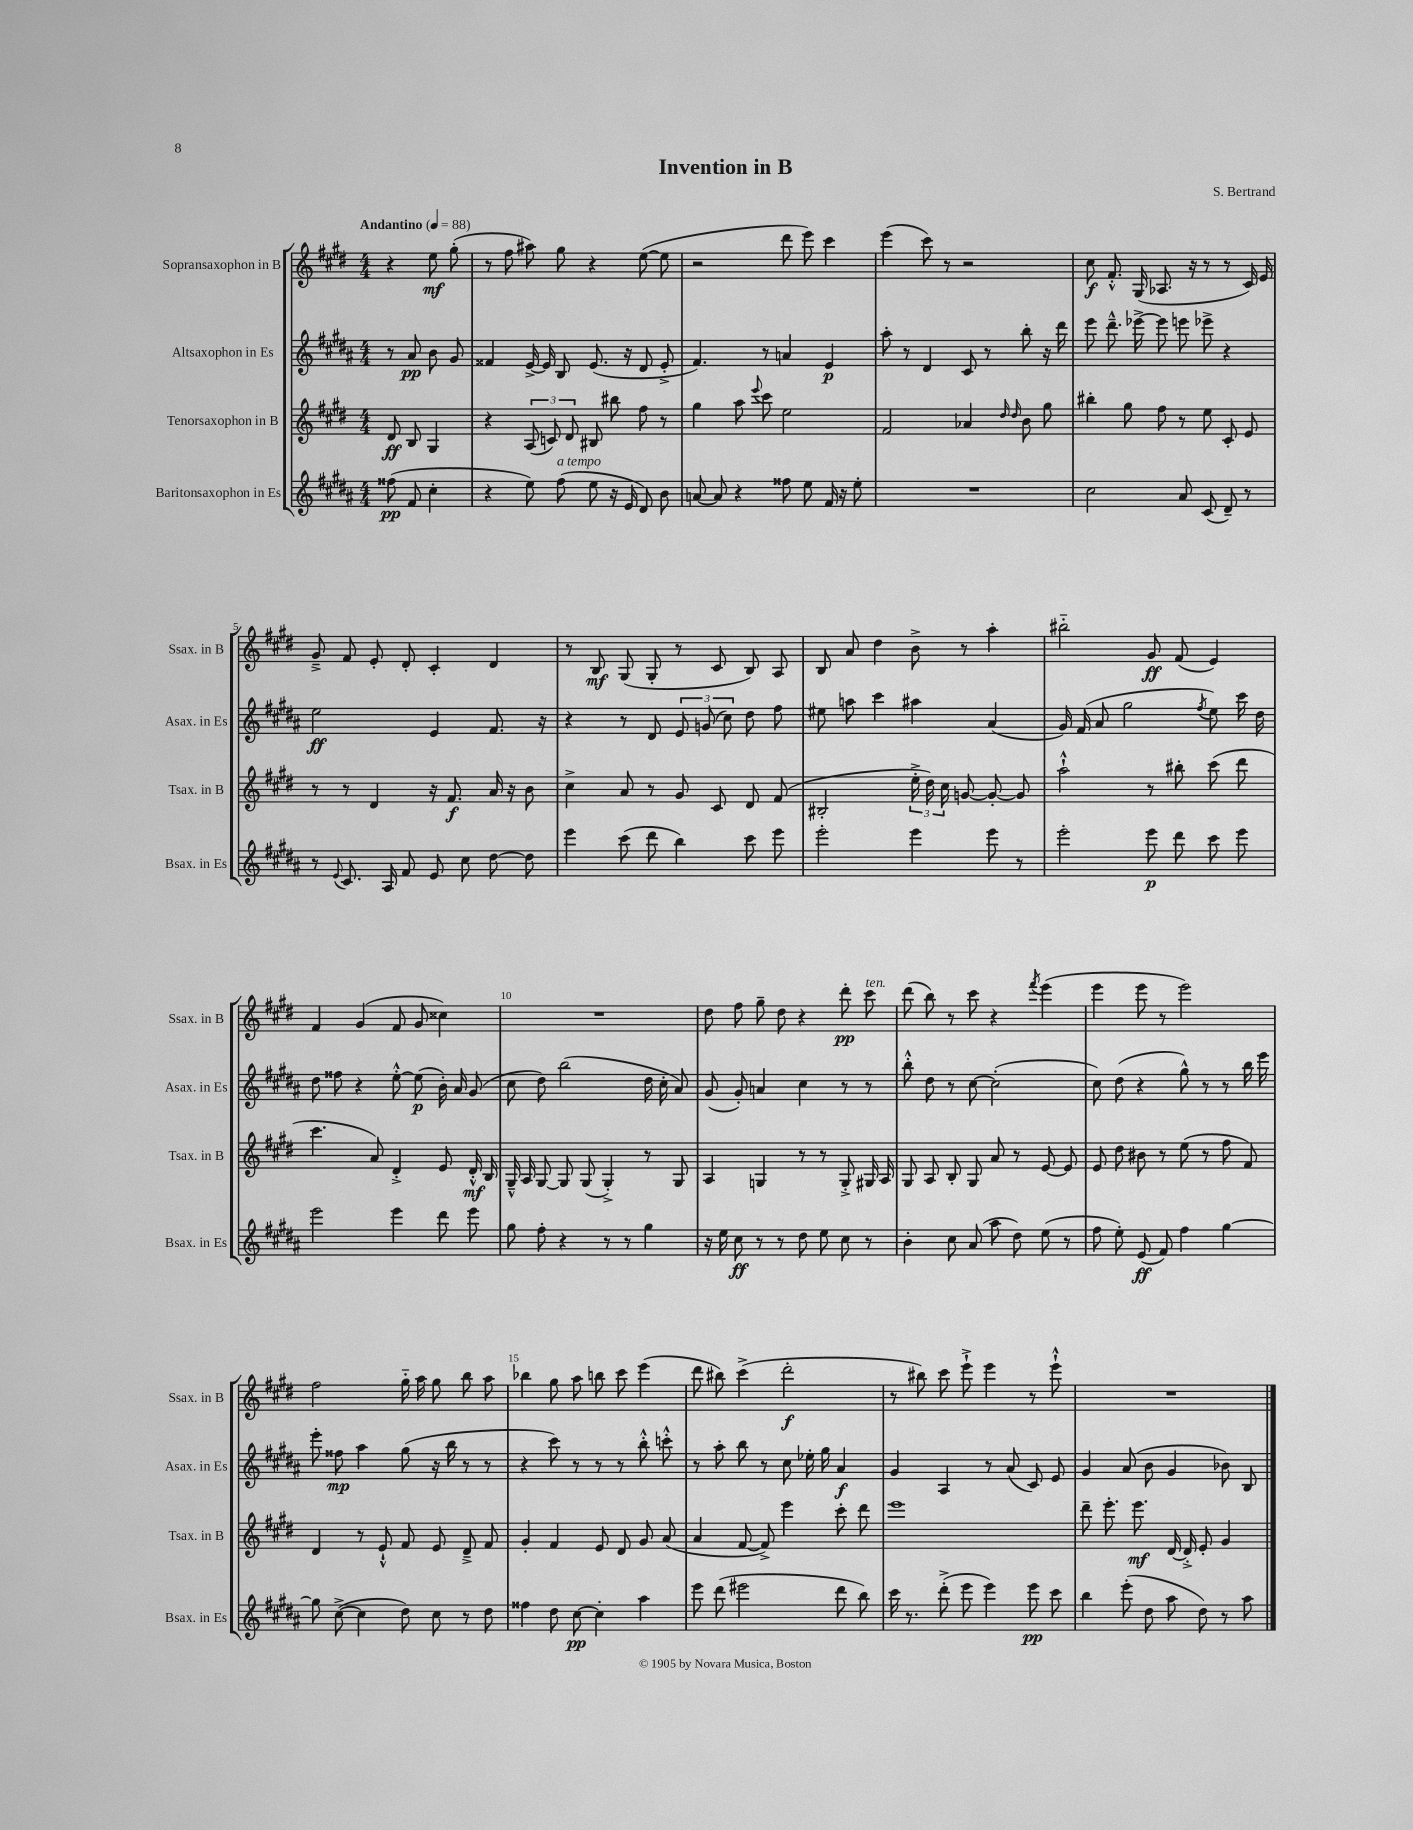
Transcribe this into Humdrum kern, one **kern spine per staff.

**kern	**kern	**kern	**kern
*staff4	*staff3	*staff2	*staff1
*clefG2	*clefG2	*clefG2	*clefG2
*k[f#c#g#d#a#]	*k[f#c#g#d#]	*k[f#c#g#d#a#]	*k[f#c#g#d#]
*M4/4	*M4/4	*M4/4	*M4/4
*MM88	*MM88	*MM88	*MM88
(8ff##	8d#	8r	4r
8f#	8B	8a#	.
4cc#'	4G#	8b	8ee
.	.	8g#	(8gg#'
=	=	=	=
4r	4r	4f##	8r
.	.	.	8ff#
8ee)	(12A	[16e^	8aa#)
.	.	16e]	.
.	12c)	.	.
(8ff#	.	8B	8gg#
.	12d#	.	.
8ee	8B#	(8.e	4r
16r	8bb#	.	.
16e	.	16r	.
8d#)	8ff#	8d#	([8ee
8b	8r	8e'^	8ee]
=	=	=	=
[8a	4gg#	4.f#)	2r
8a]	.	.	.
4r	8aa	.	.
.	8qqeee	.	.
.	8ccc#	8r	.
8ff##	2ee	4a	8ddd#
8ee	.	.	8eee)
16f#	.	4e	4ccc#
16r	.	.	.
8ee'	.	.	.
=	=	=	=
1r	2f#	8aa#'	(4eee
.	.	8r	.
.	.	4d#	8ccc#)
.	.	.	8r
.	4a-	8c#	2r
.	.	8r	.
.	16qqdd#	.	.
.	16qqdd#	.	.
.	8b	8bb'	.
.	8gg#	16r	.
.	.	16ddd#	.
=	=	=	=
2cc#	4bb#'	8eee	8cc#
.	.	8.ddd#~^^	8.f#'^^
.	8gg#	.	.
.	.	[16eee-^	(16G#
.	8ff#	8eee-]	8.A-
8a#	8r	8eee	.
.	.	.	16r
(8c#	8ee	8eee-^	8r
8d#~)	8c#'	4r	8r
8r	8e	.	16c#)
.	.	.	16e
=	=	=	=
8r	8r	2ee	8g#~^
8qqe	.	.	.
8.c#	8r	.	8f#
.	4d#	.	8e'
16A#	.	.	.
8f#	.	.	8d#'
8e	16r	4e	4c#'
.	8.f#	.	.
8cc#	.	.	.
[8dd#	16a	8.f#	4d#
.	16r	.	.
8dd#]	8b	.	.
.	.	16r	.
=	=	=	=
4eee	4cc#^	4r	8r
.	.	.	8B
(8ccc#	8a	8r	(8G#
8ddd#	8r	8d#	8G#'
4bb)	8g#	12e	8r
.	.	(12g	.
.	8c#	.	8c#
.	.	12cc#)	.
8ccc#	8d#	8dd#	8B)
8eee	(8f#	8ff#	8A
=	=	=	=
2eee'	2B#'	8ee#	8B
.	.	8aa	8a
.	.	4ccc#	4dd#
4eee	24ee'^	4aa#	8b^
.	24dd#)	.	.
.	24cc#	.	.
.	[8g	.	8r
8eee	8g'_	(4a#	4aa'
8r	8g]	.	.
=	=	=	=
2eee'	2aa`^^	16g#)	2bb#'~
.	.	(16f#	.
.	.	8a#	.
.	.	2gg#	.
8eee	8r	.	8g#
8ddd#	8bb#'	.	(8f#
.	.	8qff#	.
8ccc#	(8ccc#	8ee)	4e)
8eee	8ddd#	16ccc#	.
.	.	16dd#	.
=	=	=	=
2eee	4.ccc#	8dd#	4f#
.	.	8ff##	.
.	.	4r	(4g#
.	8a)	.	.
4eee	4d#'^	[8ee'^^	8f#
.	.	(8ee]	8g#
8ddd#	8e	16b')	4cc##)
.	.	16a#	.
8eee	16d#'^^	(8g#	.
.	16B	.	.
=	=	=	=
8gg#	16G#~^^	8cc#	1r
.	16A	.	.
8ff#'	[8G#	8dd#)	.
4r	8G#]	(2bb	.
.	(8G#	.	.
8r	4G#'^)	.	.
8r	.	.	.
4gg#	8r	16dd#	.
.	.	16cc#'	.
.	8G#	8a#)	.
=	=	=	=
16r	4A	(8g#	8dd#
16ee	.	.	.
8cc#	.	8g#')	8ff#
8r	4G	4a	8gg#~
8r	.	.	8dd#
8dd#	8r	4cc#	4r
8ee	8r	.	.
8cc#	8G'^	8r	8ddd#'
8r	16G#	8r	8ccc#
.	16A	.	.
=	=	=	=
4b'	8G#	8bb'^^	(8ddd#
.	8A	8dd#	8bb)
8cc#	8B'	8r	8r
(8a#	8G#	[8cc#	8ccc#
8aa#	8a	(2cc#']	4r
8dd#)	8r	.	.
.	.	.	8qfff#
(8ee	[8e	.	(4eee
8r	8e]	.	.
=	=	=	=
8ff#	8e	8cc#)	4eee
8ee')	8dd#	(8dd#	.
(8e	8b#	4r	8eee
8f#)	8r	.	8r
4ff#	(8ee	8gg#^^)	2eee)
.	8r	8r	.
[4gg#	8ff#	8r	.
.	8f#)	16bb	.
.	.	16eee	.
=	=	=	=
8gg#]	4d#	8eee'	2ff#
([8cc#^	.	8ff##	.
4cc#]	8r	4aa#	.
.	8e`^^	.	.
8dd#)	8f#	(8gg#	16gg#'~
.	.	.	16aa
8cc#	8e	16r	8gg#
.	.	16bb	.
8r	8d#~^	8r	8bb
8dd#	8f#	8r	8aa
=	=	=	=
4ff##	4g#'	4r	4bb-
8dd#	4f#	8ccc#)	8gg#
[8cc#	.	8r	8aa
4cc#']	8e	8r	8bb
.	8d#	8r	8ccc#
4aa#	8g#	8bb'^^	(4eee
.	(8a	8ccc'^^	.
=	=	=	=
8eee	4a	8r	8ddd#
(8ddd#	.	8aa#'	8bb#)
2eee#	[8f#	8bb	(4ccc#^
.	8f#^])	8r	.
.	4eee	8cc#	2ddd#'
.	.	16ee-'	.
.	.	16gg#	.
8ddd#	8ccc#'	4a#	.
8bb)	8ddd#	.	.
=	=	=	=
16ccc#	1eee	4g#	8r
8.r	.	.	.
.	.	.	8bb#)
(8ddd#'^	.	4A#	8ccc#
8eee	.	.	8eee`^
4eee)	.	8r	4eee
.	.	(8a#	.
8eee	.	8c#)	8r
8ccc#	.	8e	8eee`^^
=	=	=	=
4bb	8ddd#~	4g#	1r
.	8.eee'	.	.
(8eee'	.	(8a#	.
.	8.eee	.	.
8dd#	.	8b	.
8aa#	[16d#	4g#	.
.	16d#'^]	.	.
8dd#)	8e'	.	.
8r	4g#	8b-)	.
8aa#	.	8B	.
==	==	==	==
*-	*-	*-	*-
